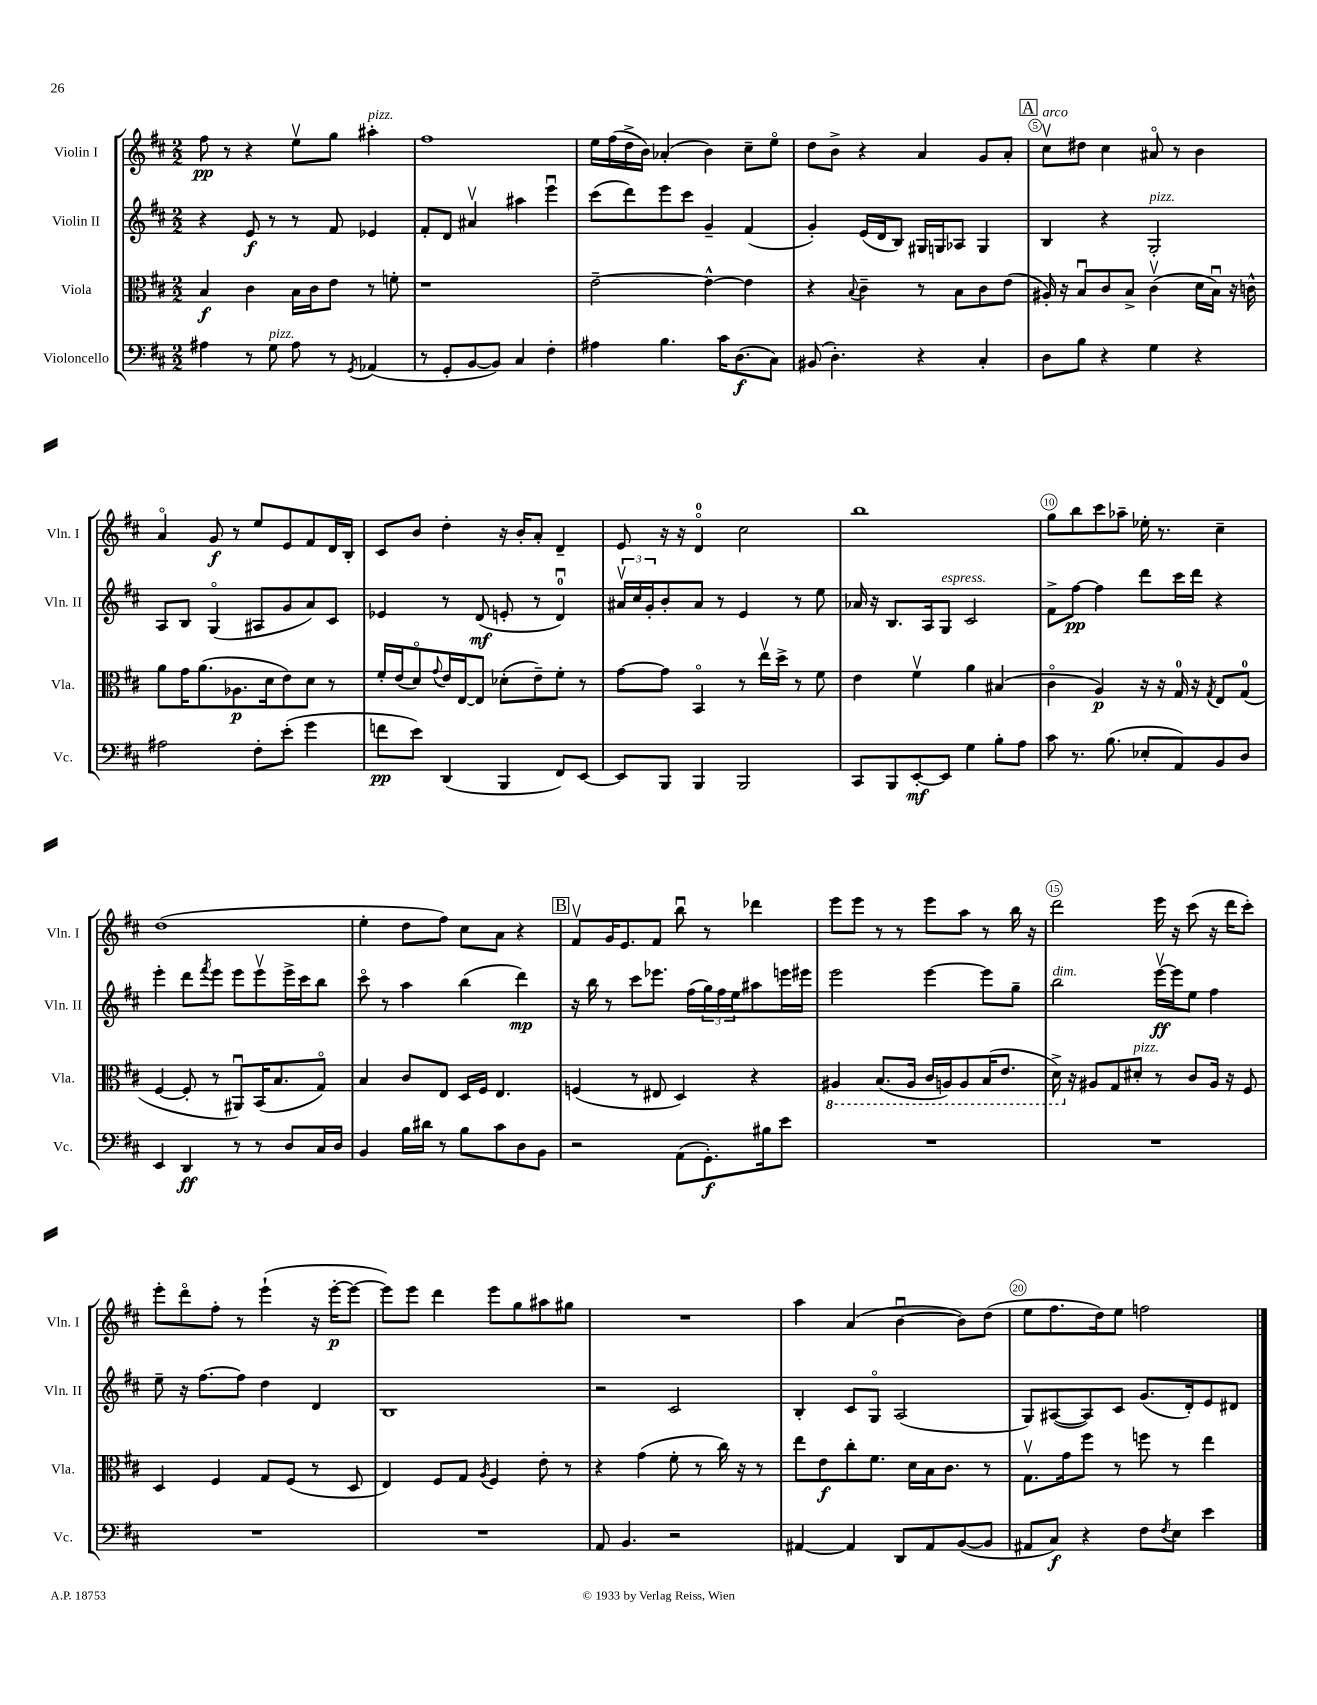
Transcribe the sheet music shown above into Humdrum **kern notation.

**kern	**kern	**kern	**kern
*staff4	*staff3	*staff2	*staff1
*clefF4	*clefC3	*clefG2	*clefG2
*k[f#c#]	*k[f#c#]	*k[f#c#]	*k[f#c#]
*M2/2	*M2/2	*M2/2	*M2/2
4A#\	4B/	4r	8ff#\
.	.	.	8r
8r	4c#\	8e/	4r
8G\	.	8r	.
8A#\	16B\LL	8r	8eev\L
.	16c#\J	.	.
8r	8e\J	8f#/	8gg\J
8qGG/	.	.	.
(4AA-/	8r	4e-/	4aa#'\
.	8f'\	.	.
=	=	=	=
8r	1r	8f#'/L	1ff#
8GG'/L	.	8d/J	.
[8BB/	.	4a#v/	.
8BB/]J)	.	.	.
4C#/	.	4aa#\	.
4F#'\	.	4eeeu\	.
=	=	=	=
4A#\	[2e~\	(8ccc#\L	16ee\LL
.	.	.	(16ff#\
.	.	8ddd\)	16dd^\
.	.	.	16b\JJ)
4.B\	.	8eee\	(4a-'/
.	.	8ccc#\J	.
.	4e^^\_	4g~/	4b\)
16c#\LK	.	.	.
(8.D\	.	.	.
.	4e\]	(4f#/	8cc#~\L
8C#\J)	.	.	8eeo\J
=	=	=	=
(8BB#/	4r	4g'/)	8dd\L
4.D'\)	.	.	8b^\J
.	8qqB/	.	.
.	4c#~\	(16e/LL	4r
.	.	16d/J	.
.	.	8B/J)	.
4r	8r	16G#/LL	4a/
.	.	16G/J	.
.	8B\L	8A-/J	.
4C#'/	8c#\	4G/	8g/L
.	(8e\J	.	8a'/J
=	=	=	=
8D\L	16A#'/)	4B/	8cc#v\L
.	16r	.	.
8B\J	8Bu/L	.	8dd#\J
4r	8c#/	4r	4cc#\
.	8B^/J	.	.
4G\	(4c#v\	2G'/	8a#o/
.	.	.	8r
4r	16d\LL	.	4b\
.	16Bu\JJ)	.	.
.	16r	.	.
.	16c^^\	.	.
=	=	=	=
2A#\	8a\L	8A/L	4ao/
.	16g\K	8B/J	.
.	(8.a\	.	.
.	.	(4Go/	8g/
.	8.A-\	.	8r
8F#'\L	.	8A#/L	8ee/L
.	16d\k	.	.
(8e'\J	8e\)	8g/	8e/
4g\	8d\J	8a/)	8f#/
.	8r	8c#/J	16d/L
.	.	.	16B'/JJ
=	=	=	=
8f\L	16f#'/LL	4e-/	8c#/L
.	(16e/J	.	.
8e\J)	8do/)	.	8b/J
.	8qqg/	.	.
(4DD/	16e/L	8r	4dd'\
.	[16E/J	.	.
.	8E/]J	(8d/	.
4BBB/	(8d-'\L	8e'/	16r
.	.	.	16b'/LK
.	8e~\)	8r	8a'/J
8FF#/L)	8f#'\J	4du/)	4d~/
[8EE/J	8r	.	.
=	=	=	=
8EE/]L	[8g\L	24a#v/LL	8e/
.	.	24cc#/	.
.	.	24g'/J	.
8BBB/J	8g\]J	8b'/	16r
.	.	.	16r
4BBB/	4BBo/	8a#/J	4do/
.	.	8r	.
2BBB/	8r	4e/	2cc#\
.	16eev\LL	.	.
.	16dd^\JJ	.	.
.	8r	8r	.
.	8f#\	8ee\	.
=	=	=	=
8CC#/L	4e\	16a-/	1bb
.	.	16r	.
8BBB/	.	8.B/L	.
[8EE'/	4f#v\	.	.
.	.	16A/k	.
8EE/]J	.	8G/J	.
4G\	4a\	2c#/	.
8B'\L	(4B#/	.	.
8A\J	.	.	.
=	=	=	=
8c#\	4c#o\	8f#^\L	8gg\L
8.r	.	[8ff#\J	8bb\
.	4A/)	4ff#\]	8ccc#\
(8.B\	.	.	.
.	.	.	8aa-~\J
8E-'/L	16r	8ddd\L	16ee-'\
.	16r	.	8.r
8AA/)	16G/	16ccc#\L	.
.	16r	16ddd\JJ	.
.	8qG/	.	.
8BB/	8E/L	4r	4cc#~\
8D/J	(8G/J	.	.
=	=	=	=
4EE/	[4F#/	4eee'\	(1dd
4DD/	8F#'/]	8ddd\L	.
.	.	8qfff#/	.
.	8r	8eee\J	.
8r	8AA#u/L)	8eee\L	.
8r	(16BB/K	8eeev\	.
.	8.B/	.	.
8D/L	.	16eee^\L	.
.	.	16ccc#\J	.
16C#/L	8Go/J)	8bb\J	.
16D/JJ	.	.	.
=	=	=	=
4BB/	4B/	8ccc#o\	4ee'\
.	.	8r	.
16B\LL	8c#/L	4aa\	8dd\L
16d#\JJ	.	.	.
8r	8E/J	.	8ff#\J)
8B\L	16D/LL	(4bb\	8cc#\L
.	16F#/JJ	.	.
8c#\	4.E/	.	8a\J
8D\	.	4ddd\)	4r
8BB\J	.	.	.
=	=	=	=
2r	(4F/	16r	8f#v/L
.	.	16bb\	.
.	.	8r	16g/K
.	.	.	8.e/
.	8r	8ccc#\L	.
.	8E#/	8.eee-\J	8f#/J
(8AA\L	4D/)	.	8bbu\
.	.	(16ff#\LL	.
8.GG'\)	.	24gg\)	8r
.	.	24ff#\	.
.	.	24ee\J	.
.	4r	8aa#\	4ddd-\
16B#\k	.	.	.
8e\J	.	16eee\L	.
.	.	16eee#\JJ	.
=	=	=	=
1r	4AA#/	2eee\	8eee\L
.	.	.	8eee\J
.	(8.BB/L	.	8r
.	.	.	8r
.	16AA#/Jk	.	.
.	16C#/LL	[4eee\	8eee\L
.	16AA/J)	.	.
.	8AA/	.	8aa\J
.	(16BB/K	8eee\]L	8r
.	8.E/J	.	.
.	.	8gg~\J	16bb\
.	.	.	16r
=	=	=	=
1r	16D^\)	2bb\	2ddd\
.	16r	.	.
.	8A#/L	.	.
.	8G/	.	.
.	8d#'/J	.	.
.	8r	[16eeev\LL	16eee\
.	.	16eee\]J	16r
.	8c#/L	8ee\J	(8ccc#\
.	16A#/Jk	4ff#\	16r
.	16r	.	16ddd\LK
.	8F#/	.	8ccc#'\J)
=	=	=	=
1r	4D/	8ee~\	8eee'\L
.	.	16r	8dddo\
.	.	[8.ff#\L	.
.	4F#/	.	8ff#'\J
.	.	8ff#\]J	8r
.	8G/L	4dd\	(4eee`\
.	(8F#/J	.	.
.	8r	4d/	16r
.	.	.	[16eee'\LK
.	8D/	.	8eee\_J
=	=	=	=
1r	4E/)	1B	8eee\]L)
.	.	.	8eee\J
.	8F#/L	.	4ddd\
.	8G/J	.	.
.	8qA/	.	.
.	4F#/	.	8eee\L
.	.	.	8gg\
.	8e'\	.	8aa#\
.	8r	.	8gg#\J
=	=	=	=
8AA/	4r	2r	1r
4.BB/	.	.	.
.	(4g\	.	.
2r	8f#'\	2c#/	.
.	8r	.	.
.	16cc#\)	.	.
.	16r	.	.
.	8r	.	.
=	=	=	=
[4AA#/	8ee\L	4B'/	4aa\
.	8e\	.	.
4AA#/]	8cc#'\	8c#/L	(4a/
.	8.f#\J	8Go/J	.
8DD/L	.	(2A/	[4bu\
.	16d\LL	.	.
8AA#/	16B\J	.	.
.	8.c#\J	.	.
([8BB/	.	.	8b\]L)
8BB/]J	8r	.	(8dd\J
=	=	=	=
8AA#/L	8.Gv\L	8G/L)	8ee\L
8C#/J)	.	([8A#/	8.ff#\
.	16g\k	.	.
4r	8ff#\J	8A#/])	.
.	.	.	16dd\k)
.	8r	8c#/J	8ee\J
8F#\L	8ff\	(8.g/L	2ff\
8qF#/	.	.	.
8E\J	8r	.	.
.	.	16d'/k)	.
4e\	4ee\	8e/	.
.	.	8d#/J	.
==	==	==	==
*-	*-	*-	*-
